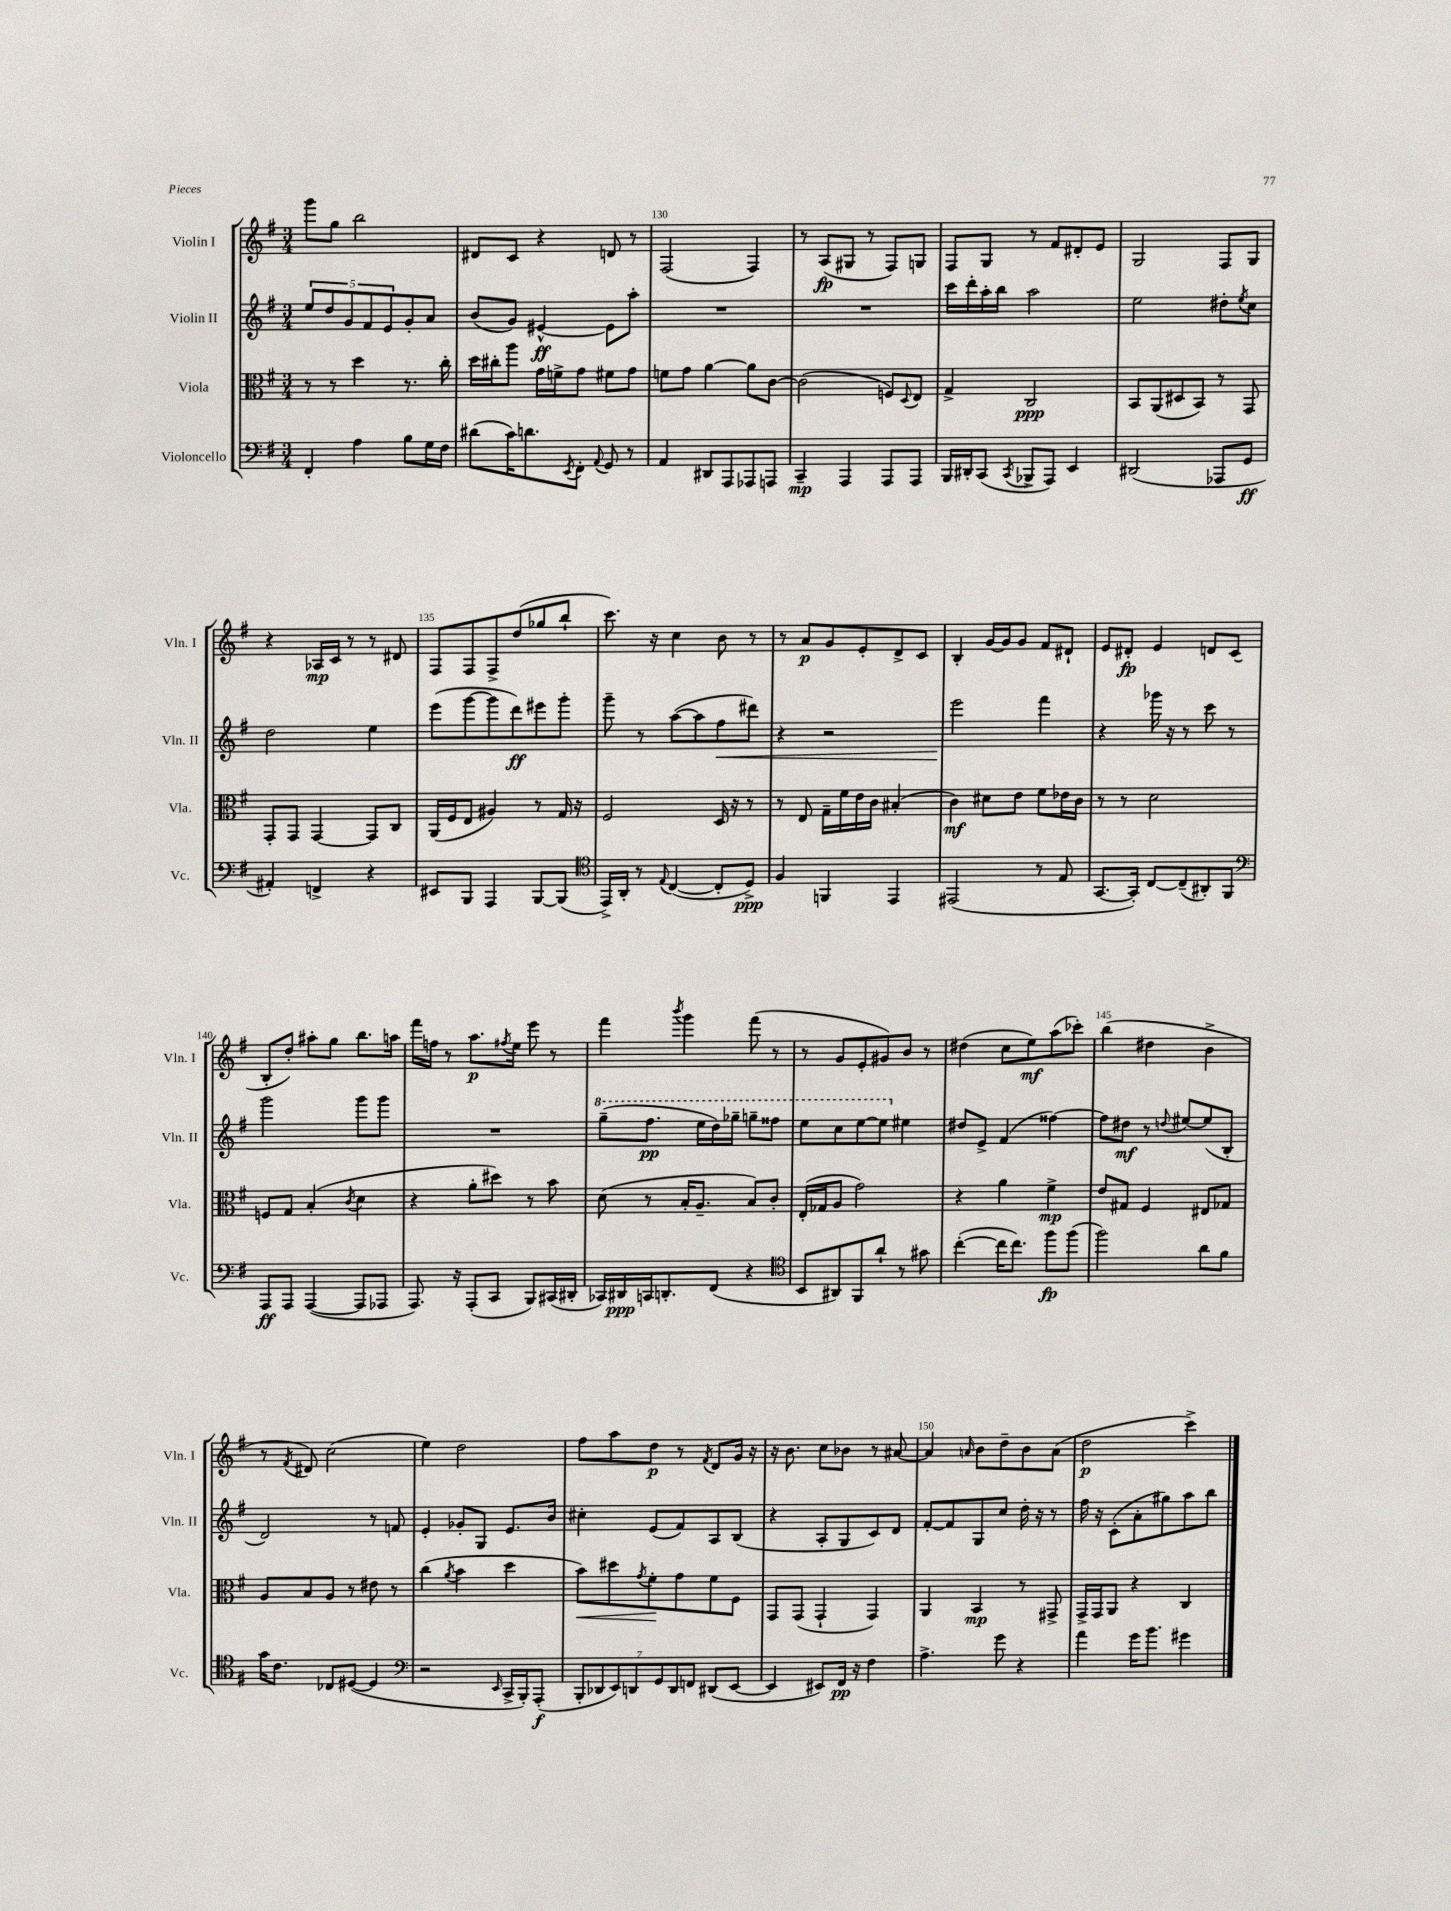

**kern	**kern	**kern	**kern
*staff4	*staff3	*staff2	*staff1
*clefF4	*clefC3	*clefG2	*clefG2
*k[f#]	*k[f#]	*k[f#]	*k[f#]
*M3/4	*M3/4	*M3/4	*M3/4
4FF#'	8r	10ee	8ggg
.	.	10dd	.
.	8r	.	8gg
.	.	10g	.
4A	4dd	.	2bb
.	.	10f#	.
.	.	10e	.
8B	8.r	8g'	.
16G	.	8a	.
16F#	16cc'	.	.
=	=	=	=
(8d#	16dd	(8b	8d#
.	16cc#'	.	.
16c)	8aa	8g)	8c
8.d	.	.	.
.	16g	[4e#^^	4r
.	16f^	.	.
8qEE	.	.	.
8FF#'	8g	.	.
8qqAA	.	.	.
8GG	8f#	8e#]	8d
8r	8g	8aa'	8r
=	=	=	=
4AA	8f	2.r	(2F#
.	8g	.	.
8DD#	[4a	.	.
8AAA	.	.	.
8AAA-	8a]	.	4F#)
8AAA	[8c	.	.
=	=	=	=
4CC~	(2c]	2.r	8r
.	.	.	(8A
4AAA	.	.	8G#
.	.	.	8r
8AAA	8F)	.	8F#)
.	8qqD	.	.
8AAA	8E	.	8G
=	=	=	=
16BBB	4G^	16ccc	8F#
16DD#'	.	16ddd'	.
(8CC	.	16aa'	8G
.	.	16bb	.
8qCC	.	.	.
8BBB-^	2C	2aa	8r
8AAA)	.	.	8f#
4EE	.	.	8d#'
.	.	.	8e
=	=	=	=
(2DD#	8BB	2ee	2G
.	(8AA	.	.
.	8D#	.	.
.	8BB)	.	.
8AAA-	8r	8dd#'	8F#
.	.	8qee	.
8GG	8GG	8cc	8G
=	=	=	=
4AA#')	8GG'	2dd	4r
.	8GG	.	.
4FF^	[4GG	.	16A-
.	.	.	16c
.	.	.	8r
4r	8GG]	4ee	8r
.	8C	.	8d#
=	=	=	=
8EE#	(16AA	(8eee	8F#
.	16F#	.	.
8BBB	8E	[8ggg	8F#
4AAA	4A#)	8ggg]	8F#^
.	.	8ddd)	(8dd
[8BBB	8r	8eee#	8gg-
(8BBB]	16G	8ggg'	8bb`
.	16r	.	.
=	=	=	=
*clefC4	*	*	*
16EE^)	2F#	8ggg~	8.ccc)
16AA'	.	.	.
8r	.	8r	.
.	.	.	16r
8qqE	.	.	.
([4C	.	([8aa	4cc
.	.	8aa]	.
8C']	16D	8ff#	8b
.	16r	.	.
8D^)	8r	8ddd#)	8r
=	=	=	=
4F#	8r	4r	8r
.	8E	.	8a
4FF	16G~	2r	8g
.	16f#	.	.
.	16e	.	8e'
.	16c	.	.
4EE	(4B#'	.	8d^
.	.	.	8c
=	=	=	=
(2EE#	4c)	2eee	4B'
.	8d#	.	[16g
.	.	.	16g]
.	8e	.	8g
8r	8f#	4fff#	8f#
8E	16e-	.	8d#`
.	16c	.	.
=	=	=	=
[8.GG	8r	4r	8e
.	8r	.	8d#'
16GG'])	.	.	.
[8C	2d	16ggg-	4e
.	.	16r	.
(8C~]	.	8r	.
8AA#')	.	8ccc	8d
8FF#	.	8r	(8c
=	=	=	=
*clefF4	*	*	*
8AAA	8F	2ggg	8B'
8AAA	8G	.	8dd')
([4AAA	(4B'	.	8aa#'
.	.	.	8gg
.	8qc	.	.
8AAA]	4d	8ggg	8.bb
8AAA-	.	8ggg	.
.	.	.	16aa
=	=	=	=
8.AAA)	4r	2.r	16fff#
.	.	.	16ff
.	.	.	8r
16r	.	.	.
(8AAA'	8a'	.	8.aa
8CC	8dd#)	.	.
.	.	.	8qff#
.	.	.	16ee
8BBB)	8r	.	8eee
(16CC#	8b	.	8r
16DD#'	.	.	.
=	=	=	=
16CC-)	(8d	(8ggg~	4fff#
16DD#	.	.	.
16CC	8r	8.fff#	.
8.DD'	.	.	.
.	.	.	8qbbb
.	16B'	.	4ggg
.	8.A~	16eee	.
(8FF#	.	16ddd)	.
.	.	16ggg-~	.
4r	8B)	8ggg~	(8fff#
.	8c'	8fff##	8r
=	=	=	=
*clefC4	*	*	*
8BB	(16E'	8eee	8r
.	16G-	.	.
8AA#)	8A	8ccc	8g
8FF#	2g)	[8eee	8e'
8a`	.	8eee]	8g#)
8r	.	4ee#	8b
8g#	.	.	8r
=	=	=	=
([4cc'	4r	8dd#	(4dd#
.	.	8e^	.
16cc]	4a	(4f#	8cc
8.cc)	.	.	.
.	.	.	8ee)
8ff#	4f#^	[4ff##)	(8aa
(8ff#	.	.	8ccc-')
=	=	=	=
2ff#)	8e	8ff##]	(4bb
.	8G#	8dd#	.
.	4F#	8r	4dd#
.	.	8qqdd	.
.	.	[8ee#	.
8a	8E#	(8ee#]	4b^
8f#	8G-	8B'	.
=	=	=	=
16g	8A	2d)	8r
8.c	.	.	.
.	.	.	8qf#
.	8B	.	8d#)
8C-	8A	.	(2cc
([8D#	8r	.	.
4D#]	8e#	8r	.
.	8r	8f	.
=	=	=	=
*clefF4	*	*	*
2r	(4cc	4e'	4ee)
.	8qa	.	.
.	4b	8g-'	2dd
.	.	8G	.
16qqEE	.	.	.
16CC^	4dd	8.e	.
16BBB')	.	.	.
(8AAA'	.	.	.
.	.	16b	.
=	=	=	=
14BBB'	8b)	4cc#'	8ff#
14DD-	.	.	.
.	8dd#	.	8aa
14EE)	.	.	.
14DD	.	.	.
.	8qg	.	.
.	8f#'	(8e	8dd
14GG	.	.	.
14DD	.	.	.
.	8g	8f#)	8r
14FF	.	.	.
.	.	.	8qf#
(8DD#	8f#	8A	8d
[8EE	8F#	(8B	16g
.	.	.	16r
=	=	=	=
4EE]	8GG	4r	16r
.	.	.	8.b
.	(8GG	.	.
8EE#)	4GG`	8A'	8cc
16FF#	.	8G	8b-
16r	.	.	.
4F#	4GG)	8c)	8r
.	.	8d	[8a#
=	=	=	=
4.A^	4AA	[8f#'	4a#]
.	.	8f#]	.
.	.	.	16qqa
.	4BB	8G	8b
8g	.	8cc	8dd~
4r	8r	16dd'	8b
.	.	16r	.
.	8GG#^	8r	(8a
=	=	=	=
4a	16GG^	16ff#	2dd
.	16GG	16r	.
.	8AA	(8c'	.
16g	4r	8a'	.
8.b	.	.	.
.	.	8gg#)	.
4g#	4C	8aa	4ccc^)
.	.	8bb	.
==	==	==	==
*-	*-	*-	*-
